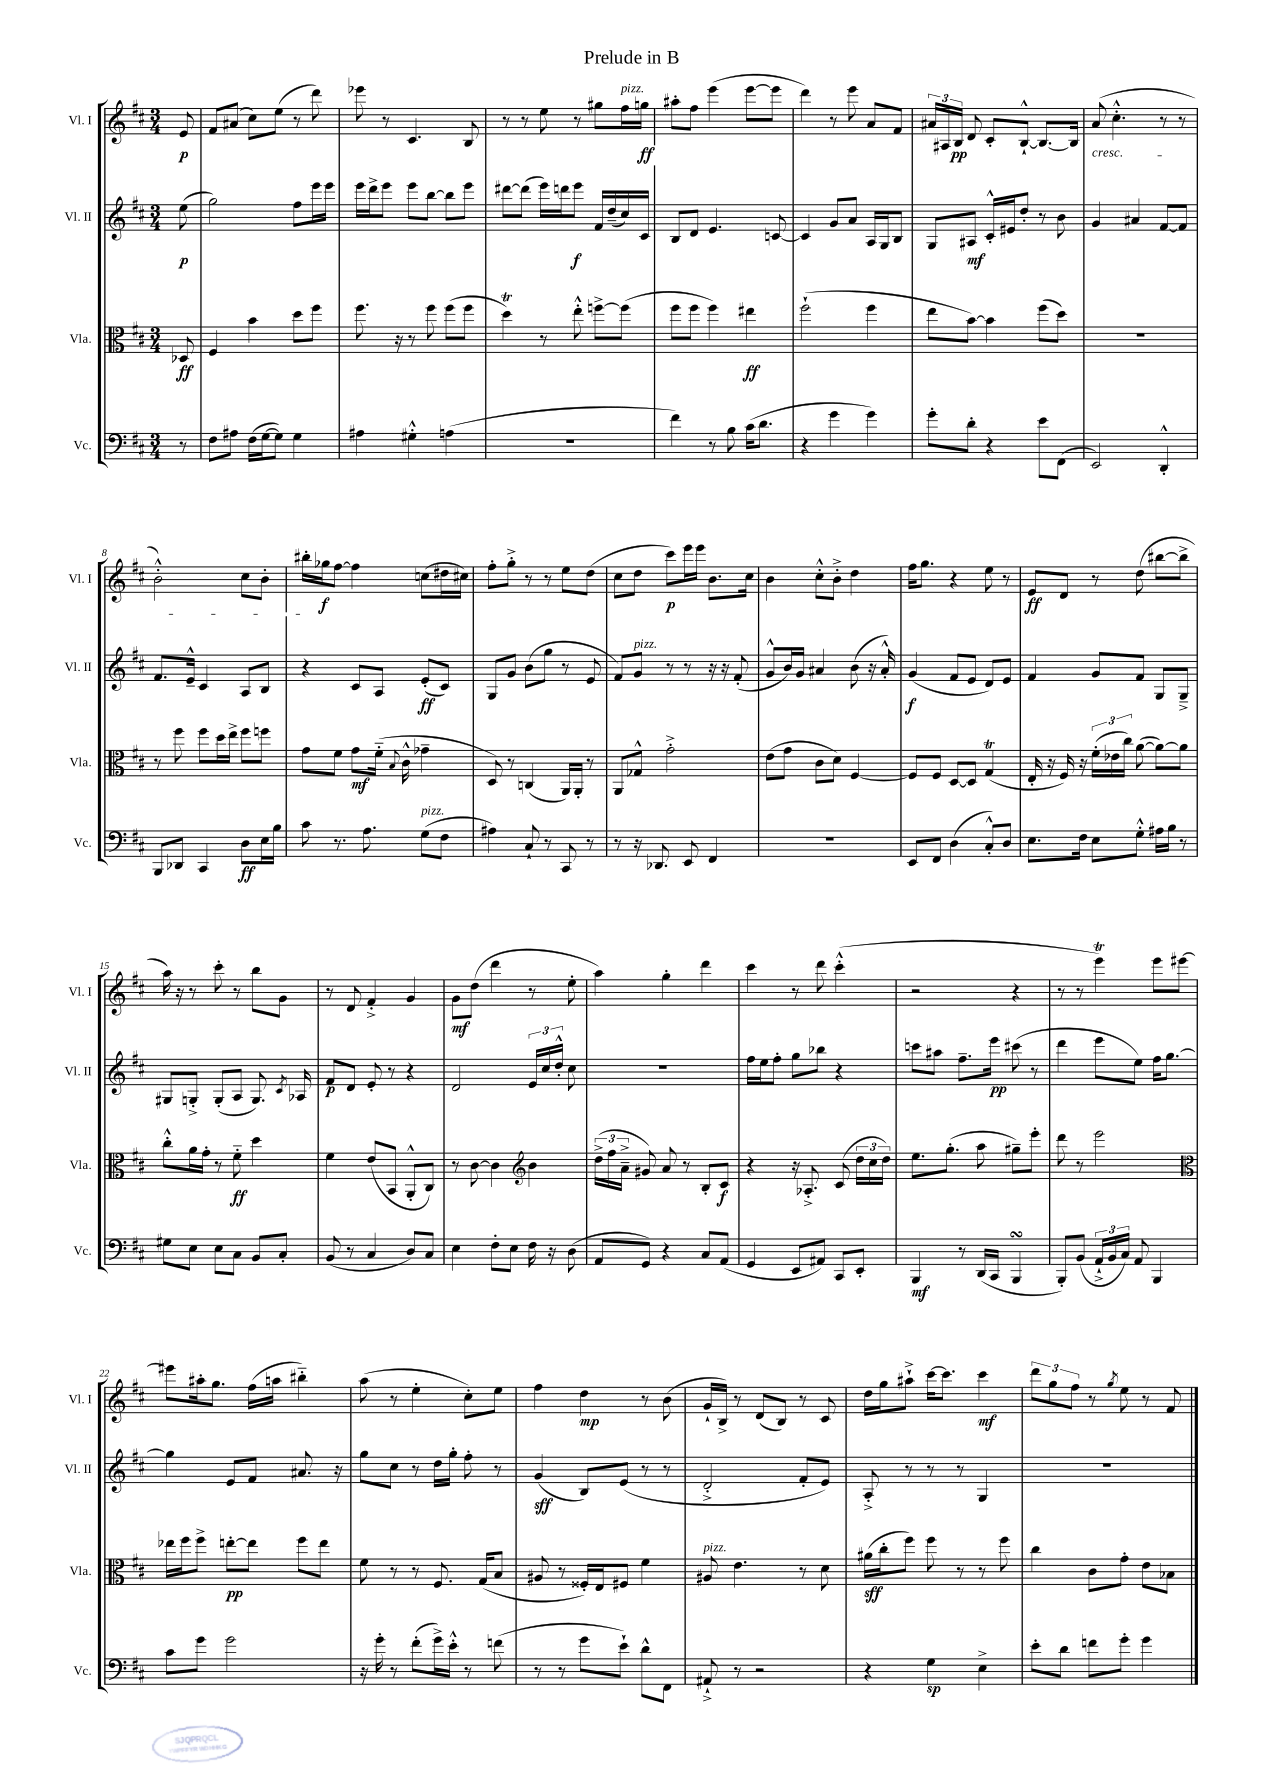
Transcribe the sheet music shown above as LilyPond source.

\header { title = "Prelude in B" }
<<
\new StaffGroup <<
\new Staff = "s0" \with { instrumentName = "Vl. I" shortInstrumentName = "Vl. I" } {
    \clef treble \key d \major \numericTimeSignature \time 3/4 \partial 8
    \autoBeamOff e'8\p |
    fis'8[ ais'8]( cis''8[) e''8]( r8 d'''8) |
    ees'''8 r8 cis'4. b8 |
    r8 r8 e''8 r8 gis''8[ fis''16^\markup { \italic "pizz." } g''16]\ff |
    ais''8[-. fis''8] e'''4( e'''8[~ e'''8] |
    d'''4) r8 e'''8 a'8[ fis'8] |
    \tuplet 3/2 { ais'16[ ais16 b16]\pp } d'8 cis'8[-. b8]~-!-^ b8.[~ b16] |
    a'8\cresc( cis''4.-.-^ r8 r8 |
    b'2-.-^) cis''8[ b'8]-. |
    bis''16[-.\! ges''16\f fis''8]~ fis''4 c''8[( dis''16 cis''16]) |
    fis''8[-. g''8]-.-> r8 r8 e''8[ d''8]( |
    cis''8[ d''8] cis'''8[\p) e'''16 e'''16] b'8.[ cis''16] |
    b'4 cis''8[-.-^ b'8]-.-> d''4 |
    fis''16[ g''8.] r4 e''8 r8 |
    e'8[\ff d'8] r8 d''8( bis''8[~ bis''8]-> |
    a''16) r16 r8 cis'''8-. r8 b''8[ g'8] |
    r8 d'8 fis'4-.-> g'4 |
    g'8[\mf d''8]( d'''4 r8 e''8-. |
    a''4) g''4-. d'''4 |
    cis'''4 r8 d'''8 cis'''4-.-^( |
    r2 r4 |
    r8 r8 e'''4\trill) e'''8[ eis'''8]~ |
    eis'''8[ ais''16-. g''8.] fis''16[( a''16] bis''4-_) |
    a''8( r8 e''4-. cis''8[-.) e''8] |
    fis''4 d''4\mp r8 b'8( |
    g'16[-! b16]->) r8 d'8[( b8]) r8 cis'8 |
    d''16[ g''16 ais''8]-!-> cis'''16[~ cis'''8.] cis'''4\mf |
    \tuplet 3/2 { d'''8[ g''8 fis''8] } r8 \acciaccatura { g''8 } e''8 r8 fis'8 \bar "|." |
}
\new Staff = "s1" \with { instrumentName = "Vl. II" shortInstrumentName = "Vl. II" } {
    \clef treble \key d \major \numericTimeSignature \time 3/4 \partial 8
    \autoBeamOff e''8\p( |
    g''2) fis''8[ e'''16 e'''16] |
    e'''16[ d'''16-> e'''8] e'''8[ b''8]~ b''8[ e'''8] |
    dis'''8[~ dis'''8]( e'''16[) d'''16 e'''8]\f fis'16[ d''16--( cis''16) cis'16] |
    b8[ d'8] e'4. c'8~ |
    c'4 g'8[ a'8] a16[ g16 b8] |
    g8[ ais8]\mf cis'16[-.-^ eis'16 d''8]-. r8 b'8 |
    g'4 ais'4 fis'8[~ fis'8] |
    fis'8.[ e'16]---^ cis'4 a8[ b8] |
    r4 cis'8[ a8] e'8[-.\ff( cis'8]) |
    g8[ g'8] b'8[( g''8] r8 e'8 |
    fis'8[) g'8]^\markup { \italic "pizz." } r8 r8 r16 r16 fis'8-.( |
    g'8[-^ b'16) g'16] ais'4 b'8( r16 ais'16-.-^) |
    g'4\f( fis'8[ e'8] d'8[) e'8] |
    fis'4 g'8[ fis'8] g8[ g8]---> |
    gis8[ g8]-.-> g8[-.( a8] g8.) \acciaccatura { cis'8 } aes16 |
    fis'8[\p d'8] e'8-. r8 r4 |
    d'2 \tuplet 3/2 { e'16[ cis''16 d''16]-.-^ } cis''8 |
    R2. |
    fis''16[ e''16 fis''8]-. g''8[ bes''8] r4 |
    c'''8[ ais''8] fis''8.[-- e'''16]\pp cis'''8( r8 |
    d'''4 e'''8[ e''8]) fis''16[ g''8.]~ |
    g''4 e'8[ fis'8] ais'8. r16 |
    g''8[ cis''8] r8 d''16[ g''16]-. fis''8-. r8 |
    g'4\sff( b8[) e'8]( r8 r8 |
    d'2-.-> fis'8[-. e'8]) |
    a8-.-> r8 r8 r8 g4 |
    R2. \bar "|." |
}
\new Staff = "s2" \with { instrumentName = "Vla." shortInstrumentName = "Vla." } {
    \clef alto \key d \major \numericTimeSignature \time 3/4 \partial 8
    \autoBeamOff des8\ff |
    fis4 b'4 d''8[ fis''8] |
    fis''8. r16 r8 fis''8 fis''8[( fis''8] |
    d''4\trill) r8 e''8-.-^ f''8[~-> f''8]( |
    fis''8[ fis''8] fis''4) eis''4\ff |
    fis''2-!( fis''4 |
    e''8[ b'8]~) b'4 fis''8[( d''8]) |
    R2. |
    r8 fis''8 fis''8[ d''16 e''16]-> fis''8[ f''8] |
    g'8[ fis'8] g'8[\mf fis'16]-_( \appoggiatura { b8 } cis'16-^ ges'4-- |
    d8) r8 c4( a,16[) a,16]-. r8 |
    a,8[ ges8]-^ g'2-.-> |
    e'8[( g'8] cis'8[ d'8]) fis4~ |
    fis8[ fis8] d8[~ d8] g4\trill( |
    e16-. r16 fis16) r16 \tuplet 3/2 { fis'16[-.( ees'16 cis''16]) } a'8~( a'8[~) a'8] |
    cis''8[-.-^ a'16 g'16]-. r8 fis'8-_\ff d''4 |
    fis'4 e'8[( b,8] a,8[-.-^ cis8]) |
    r8 cis'8~ cis'4 \clef treble b'4 |
    \tuplet 3/2 { d''16[->( fis''16 a'16]---> } gis'8) a'8 r8 b8[-. cis'8]\f |
    r4 r16 aes8.-.-> cis'8( \tuplet 3/2 { d''16[ cis''16 d''16]) } |
    e''8.[ g''8.]-.( a''8 gis''8[--) e'''8]-. |
    d'''8 r8 e'''2 |
    \clef alto ees''16[ fis''16 fis''8]-> e''8[~-.\pp e''8] fis''8[ e''8] |
    fis'8 r8 r8 fis8. g16[( b8] |
    ais8 r8 fisis16[-.) e16 fis8] fis'4 |
    ais8^\markup { \italic "pizz." } e'4. r8 d'8 |
    ais'16[\sff( cis''16-. fis''8]) fis''8 r8 r8 fis''8 |
    cis''4 cis'8[ g'8]-. e'8[ bes8] \bar "|." |
}
\new Staff = "s3" \with { instrumentName = "Vc." shortInstrumentName = "Vc." } {
    \clef bass \key d \major \numericTimeSignature \time 3/4 \partial 8
    \autoBeamOff r8 |
    fis8[ ais8] fis16[( g16~ g8]) g4 |
    ais4 gis4-.-^ a4( |
    R2. |
    fis'4) r8 b8 cis'16[( d'8.] |
    r4 g'4 g'4) |
    g'8[-. d'8]-. r4 e'8[ fis,8]( |
    e,2) d,4-.-^ |
    b,,8[ des,8] cis,4 d8[\ff e16 b16] |
    cis'8 r8. a8. g8[^\markup { \italic "pizz." }( fis8] |
    ais4) cis8-! r8 cis,8 r8 |
    r8 r16 des,8. e,8 fis,4 |
    R2. |
    e,8[ fis,8] d4( cis8[-.-^) d8] |
    e8.[ fis16] e8[ g8]-.-^ ais16[ b16] r8 |
    gis8[ e8] e8[ cis8] b,8[ cis8]-. |
    b,8( r8 cis4 d8[) cis8] |
    e4 fis8[-. e8] fis16 r16 d8( |
    a,8[ g,8]) r4 cis8[ a,8]( |
    g,4 e,8[ ais,8]) cis,8[ e,8]-. |
    b,,4\mf r8 d,16[( cis,16] b,,4\turn |
    b,,8[-.) b,8]( \tuplet 3/2 { a,16[-!-> b,16 cis16]) } a,8 b,,4 |
    cis'8[ g'8] g'2 |
    r16 g'16-. r8 fis'8[-.( g'16->) e'16]-.-^ r8 f'8( |
    r8 r8 g'8[ e'8]-!) d'8[-^ fis,8] |
    ais,8-!-> r8 r2 |
    r4 g4\sp e4-> |
    e'8[-. d'8] f'8[ g'8]-. g'4 \bar "|." |
}
>>
>>
